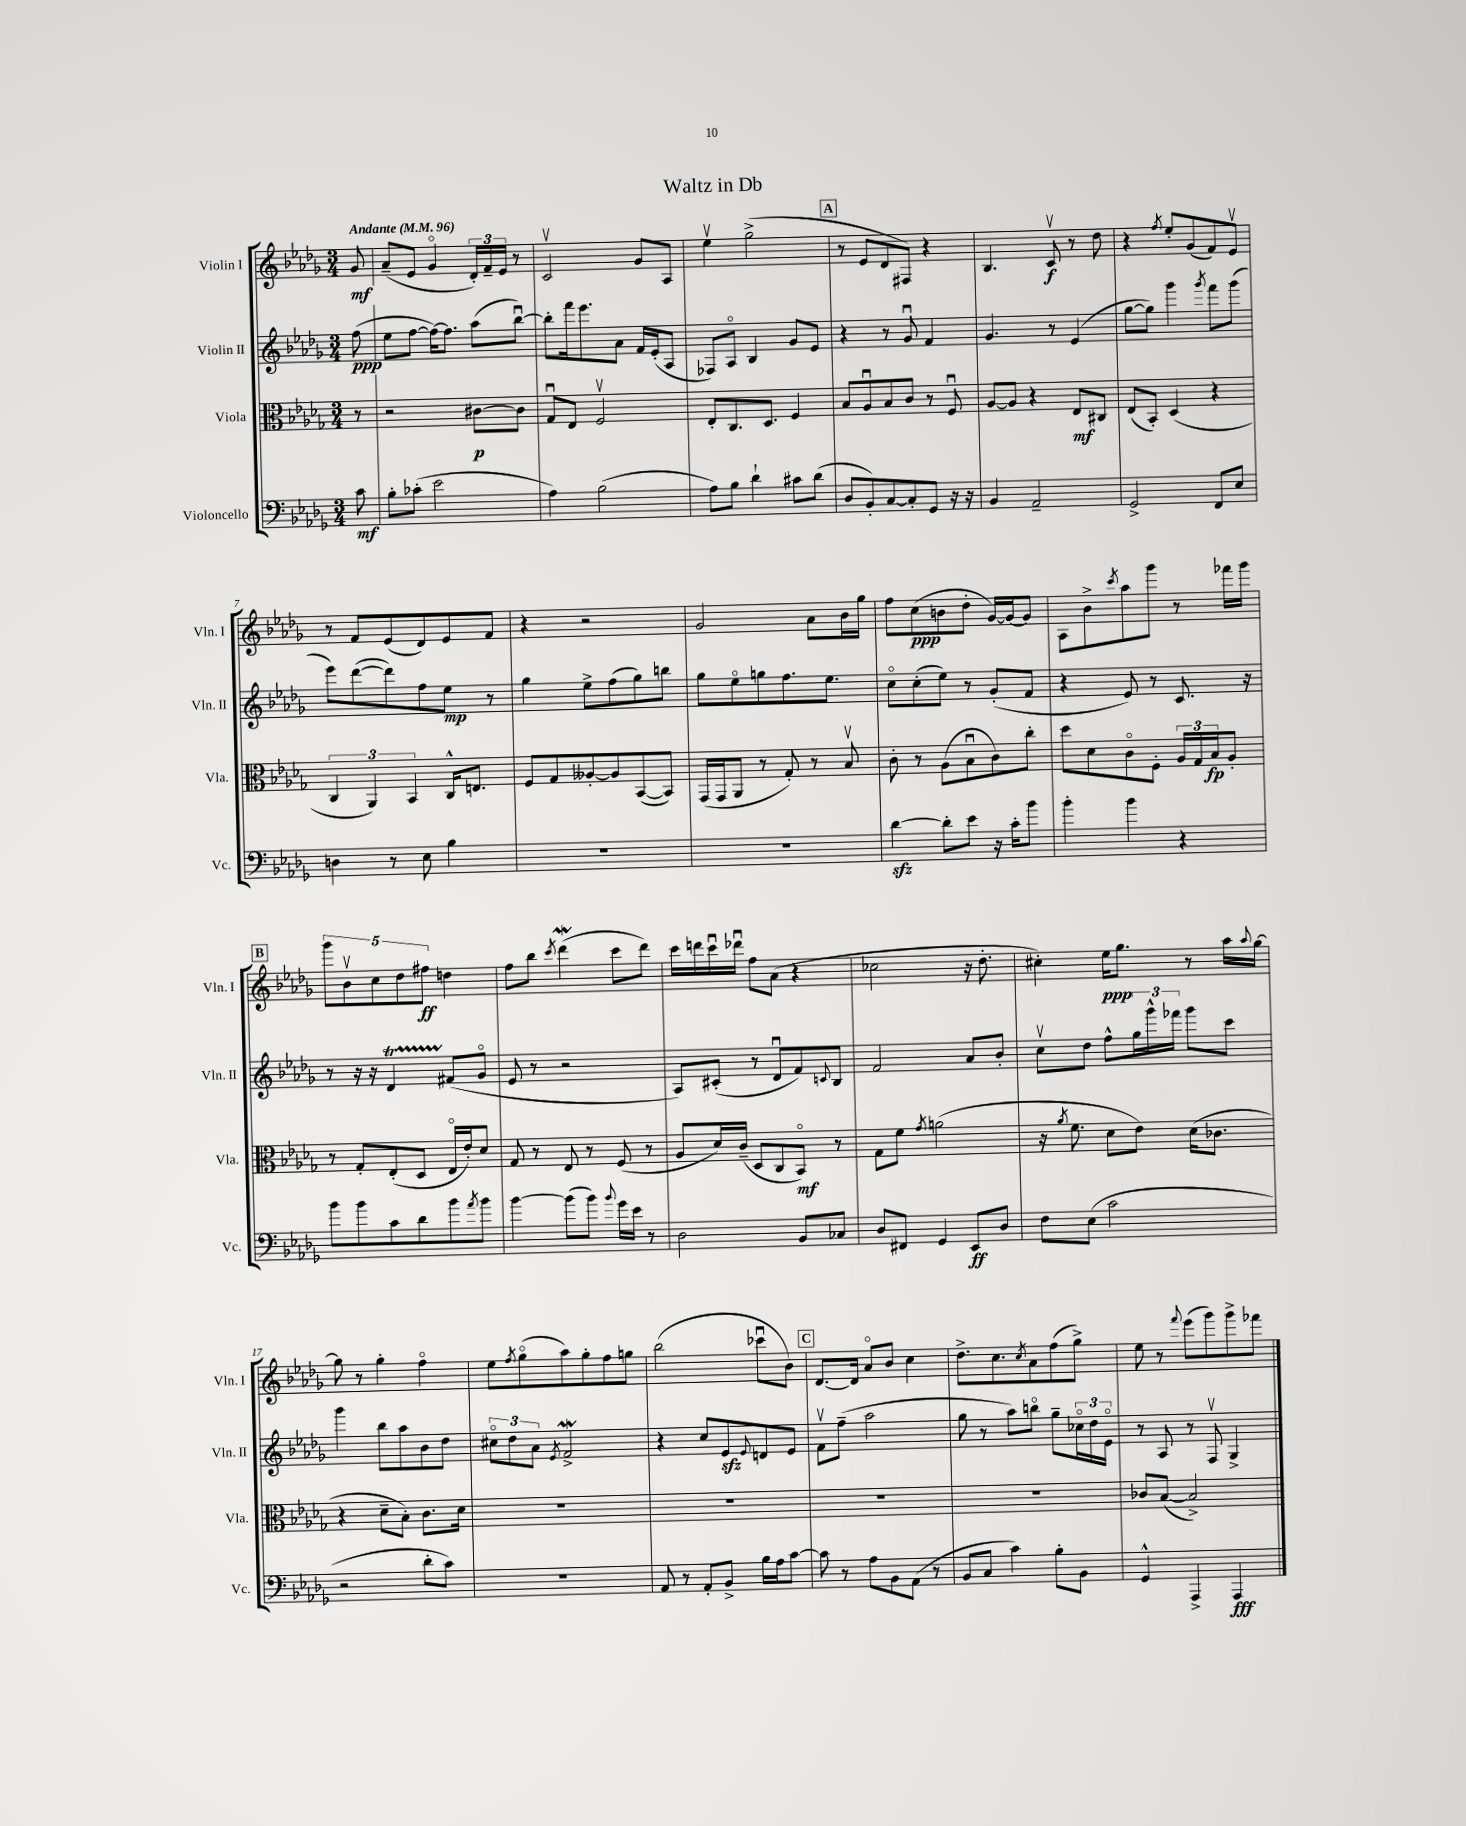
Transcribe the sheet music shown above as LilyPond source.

\header { title = "Waltz in Db" }
<<
\new StaffGroup <<
\new Staff = "s0" \with { instrumentName = "Violin I" shortInstrumentName = "Vln. I" } {
    \clef treble \key des \major \numericTimeSignature \time 3/4 \partial 8 \tempo "Andante" 4 = 96
    ges'8\mf |
    aes'8--( ees'8 ges'4\flageolet \tuplet 3/2 { des'16-.) f'16-- ees'16 } r8 |
    c'2\upbow ges'8 aes8 |
    ees''4\upbow ges''2->( |
    \mark \markup { \box "A" } r8 ees'8 des'8 fis8) r4 |
    bes4. c'8\upbow\f r8 des''8 |
    r4 \acciaccatura { f''8 } ees''8-. ges'8( f'8) ees'8\upbow |
    r8 f'8 ees'8( des'8) ees'8 f'8 |
    r4 r2 |
    ges'2 aes'8 bes'16 ges''16 |
    f''8 c''8\ppp( b'8 des''8-. ges'16~) ges'16~ ges'8 |
    aes8 bes'8-> \acciaccatura { c'''8 } aes''8 ges'''8 r8 fes'''16 ges'''16 |
    \mark \markup { \box "B" } \tuplet 5/4 { ges'''8 bes'8\upbow c''8 des''8 fis''8\ff } d''4 |
    f''8 bes''8 \acciaccatura { c'''8 } des'''4\mordent( c'''8 des'''8) |
    c'''16 d'''16 c'''16\downbow des'''16\downbow f''8 aes'8( r4 |
    ces''2 r16 des''8.-. |
    cis''4-.) ees''16\ppp ges''8. r8 aes''16 \appoggiatura { aes''8 } ges''16~ |
    ges''8 r8 ges''4-. f''4\flageolet |
    ees''8 \acciaccatura { f''8 } ges''8\flageolet( aes''8) ges''8-. f''8 g''8 |
    bes''2( ces'''8\downbow bes'8) |
    \mark \markup { \box "C" } des'8.~ des'16 aes'8\flageolet bes'8 c''4 |
    des''8.-> c''8. \acciaccatura { c''8 } aes'8 f''8( ges''8->) |
    ees''8 r8 \appoggiatura { f'''8 } ees'''8( ges'''8) ges'''8-> fes'''8 \bar "|." |
}
\new Staff = "s1" \with { instrumentName = "Violin II" shortInstrumentName = "Vln. II" } {
    \clef treble \key des \major \numericTimeSignature \time 3/4 \partial 8
    f''8\ppp( |
    ees''8 f''8~ f''16~) f''8. aes''8( bes''8~\downbow) |
    bes''8-. f'''16 ees'''8. aes'8 f'16 ees'16-.( aes8 |
    fes8) aes8\flageolet bes4 ges'8 ees'8 |
    \mark \markup { \box "A" } r4 r8 ges'8\downbow f'4 |
    ges'4. r8 ees'4( |
    ges''8~ ges''8) ges'''4 \acciaccatura { ges'''8 } f'''8 ges'''8( |
    ees'''8) des'''8~( des'''8) f''8 ees''8\mp r8 |
    ges''4 ees''8-> f''8( ges''8) b''8 |
    ges''8 ees''8\flageolet g''8 f''8. ees''8. |
    c''8\flageolet c''8-.( ees''8) r8 ges'8-.( f'8 |
    r4 ees'8) r8 c'8. r16 |
    \mark \markup { \box "B" } r8 r16 r16 des'4\startTrillSpan fis'8\stopTrillSpan( ges'8\flageolet |
    ees'8 r8 r2 |
    aes8) cis'8-.( r8 des'8\downbow f'8) \appoggiatura { c'8 } bes8 |
    f'2 aes'8 bes'8-. |
    c''8\upbow des''8 f''8-^ \tuplet 3/2 { ges''16 ges'''16-^ fes'''16 } ges'''8 c'''8 |
    ges'''4 bes''8 aes''8 bes'8 des''8 |
    \tuplet 3/2 { cis''8\flageolet des''8 aes'8 } \acciaccatura { ees'8 } f'2->\mordent |
    r4 c''8 ees'8\sfz \appoggiatura { ees'8 } d'8 ees'8 |
    \mark \markup { \box "C" } f'8\upbow f''8--( aes''2 |
    ges''8 r8 aes''8) b''8\flageolet ges''8-- \tuplet 3/2 { ces''16\flageolet des''16 ees'16\flageolet } |
    r8 aes8 r8 f8\upbow ges4-> \bar "|." |
}
\new Staff = "s2" \with { instrumentName = "Viola" shortInstrumentName = "Vla." } {
    \clef alto \key des \major \numericTimeSignature \time 3/4 \partial 8
    r8 |
    r2 cis'8~\p cis'8 |
    ges8\downbow ees8 f2\upbow |
    ees8-. c8. des8. f4 |
    \mark \markup { \box "A" } bes8 aes8\downbow bes8 c'8 r8 f8\downbow |
    aes8~ aes8 r4 ees8\mf cis8 |
    ees8( bes,8-.) des4( r4 |
    \tuplet 3/2 { c4 aes,4) bes,4 } c16-^ e8. |
    f8 ges8 aeses8~-. aeses8 bes,8~( bes,8) |
    ges,16( ges,16 aes,8 r8 ges8-.) r8 bes8\upbow |
    c'8-. r8 aes8( bes8\downbow c'8) c''8-. |
    des''8 des'8 c'8\flageolet f8-. \tuplet 3/2 { aes16 ges16 bes16\fp } aes8-. |
    \mark \markup { \box "B" } r8 ges8-. ees8-.( des8 ees16\flageolet ees'16-.) des'8 |
    ges8 r8 ees8 r8 f8( r8 |
    aes8 des'16) c'16--( des8 c8 bes,8\flageolet\mf) r8 |
    ges8 f'8 \acciaccatura { ges'8 } a'2( |
    r16 \acciaccatura { aes'8 } f'8. des'8 ees'8) des'16( ces'8. |
    r4 des'8-- bes8-.) c'8. des'16 |
    R2. |
    R2. |
    \mark \markup { \box "C" } R2. |
    R2. |
    ces'8 bes8~( bes2->) \bar "|." |
}
\new Staff = "s3" \with { instrumentName = "Violoncello" shortInstrumentName = "Vc." } {
    \clef bass \key des \major \numericTimeSignature \time 3/4 \partial 8
    c'8\mf |
    bes8-. ces'8-.( ees'2 |
    aes4) bes2( |
    aes8) bes8 des'4-! cis'8 des'8( |
    \mark \markup { \box "A" } des8 bes,8-.) c8~ c8-. ges,8 r16 r16 |
    bes,4 aes,2-- |
    ges,2-> f,8 ees8 |
    d4 r8 ees8 bes4 |
    R2. |
    R2. |
    des'4~\sfz des'8-. ees'8 r16 c'16-. bes'8 |
    bes'4-. bes'4 r4 |
    \mark \markup { \box "B" } bes'8 bes'8 c'8 des'8 bes'8 \acciaccatura { aes'8 } bes'8 |
    bes'4~ bes'8( bes'8) \appoggiatura { bes'8 } ges'16 ees'16 r8 |
    des2 bes,8 ces8 |
    des8 fis,8 ges,4 ees,8\ff des8 |
    f8 ees8( c'2 |
    r2 des'8-. c'8) |
    R2. |
    aes,8 r8 aes,8-. bes,8-> bes16 aes16 c'8~ |
    \mark \markup { \box "C" } c'8 r8 aes8 bes,8 aes,8( r8 |
    bes,8 c8 c'4) bes8-. bes,8 |
    ges,4-^ aes,,4-> aes,,4\fff \bar "|." |
}
>>
>>
